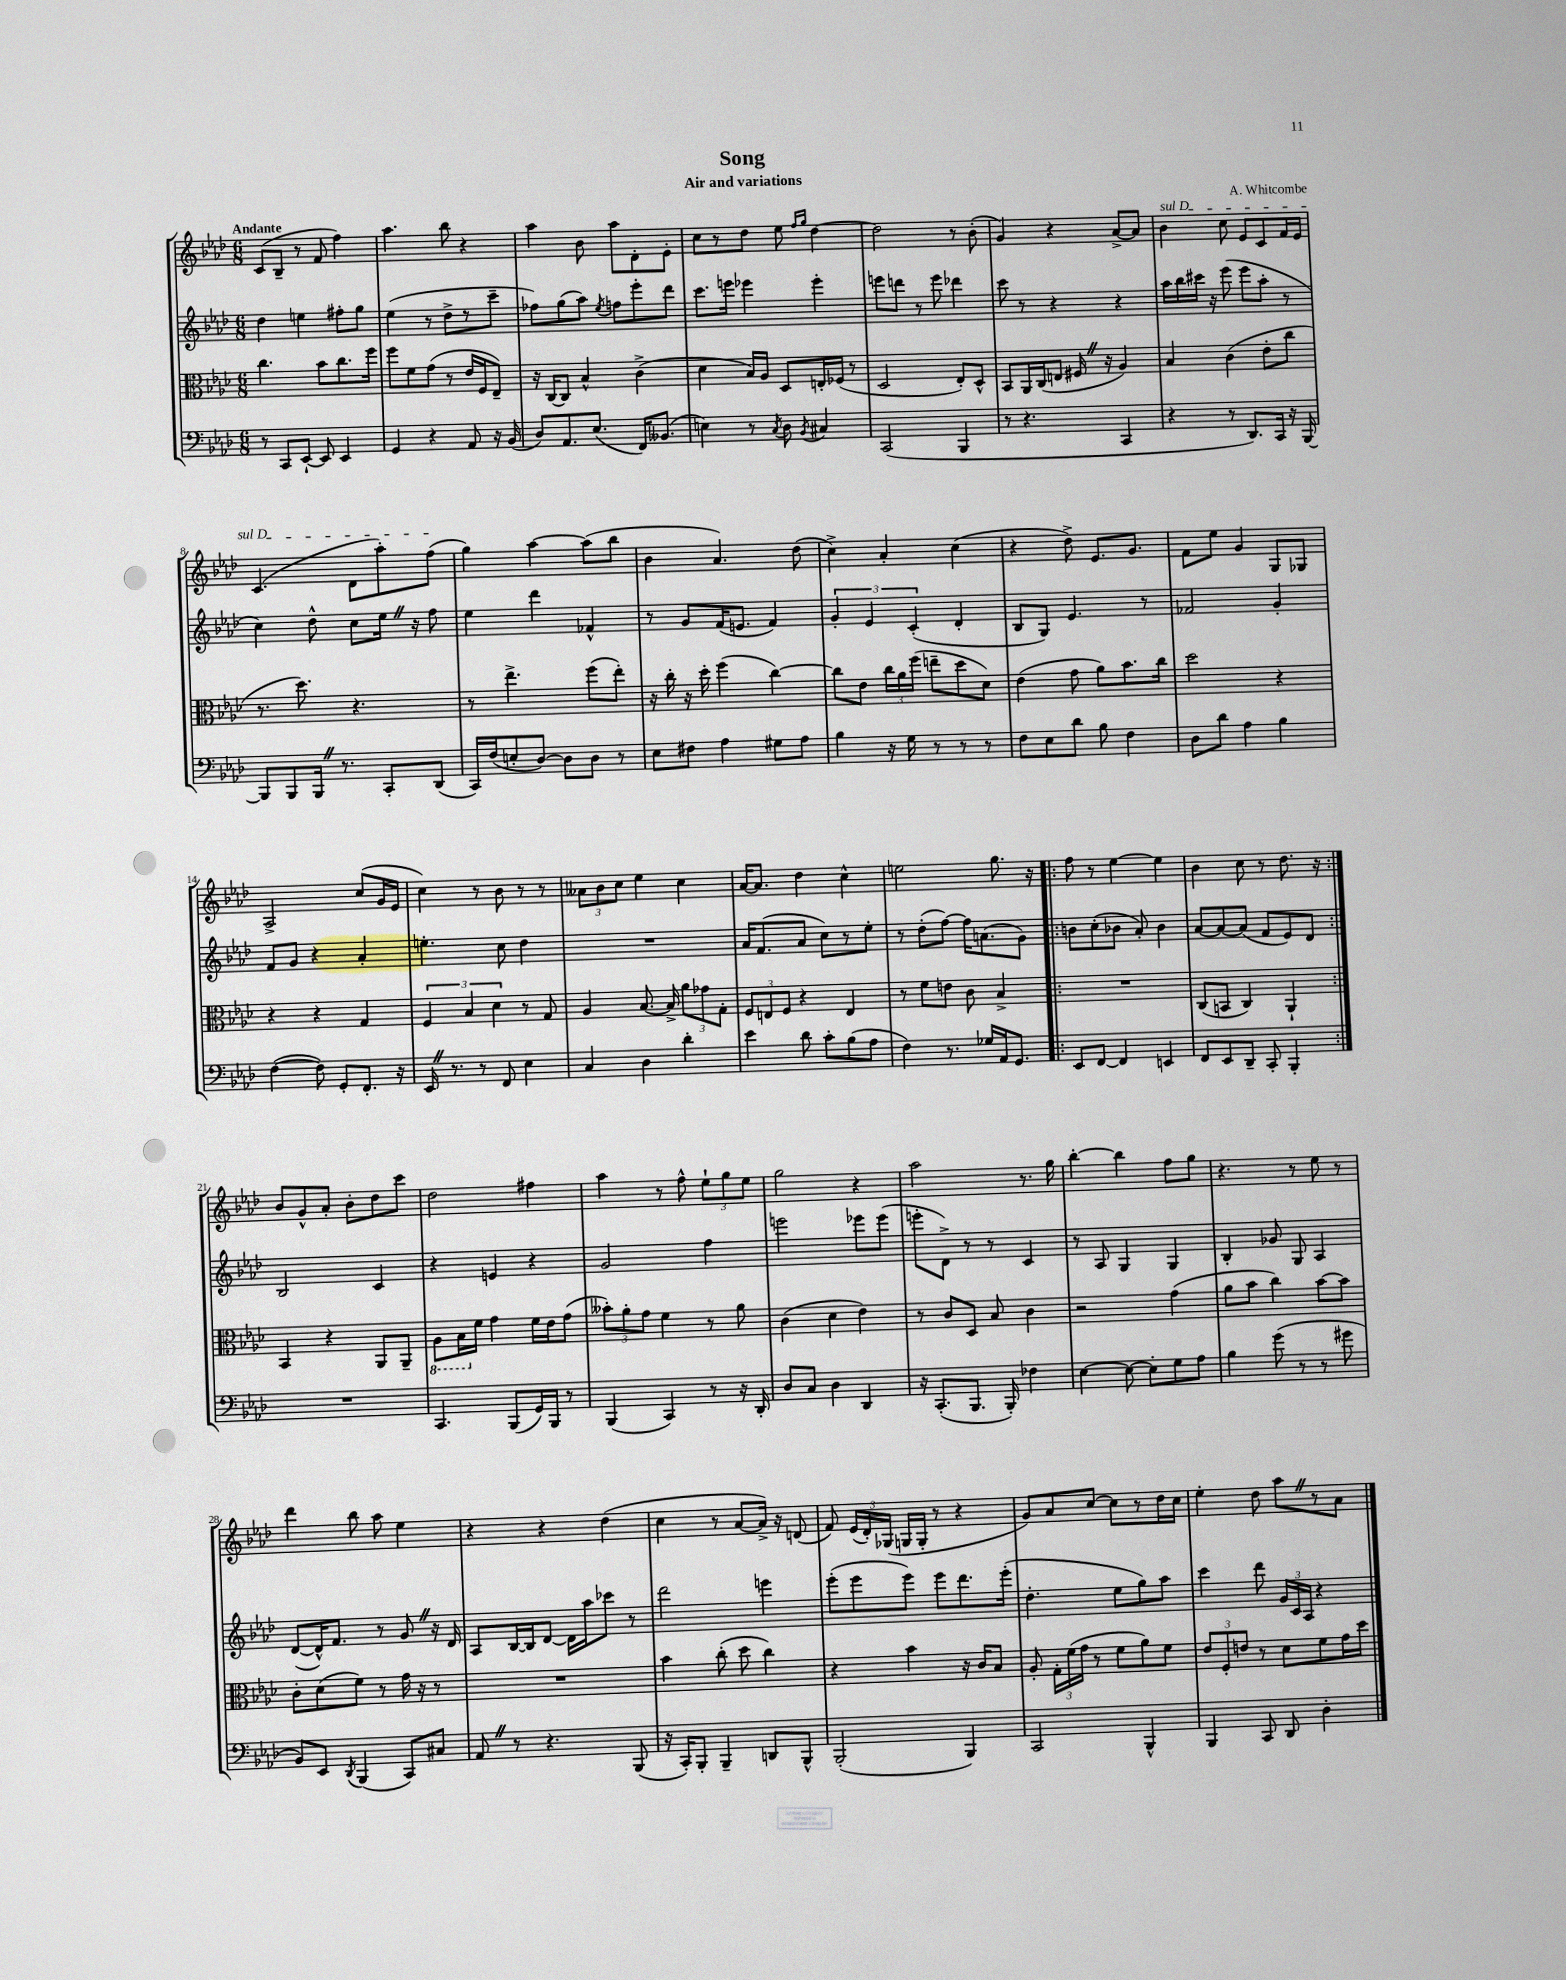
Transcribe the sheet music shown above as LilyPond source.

\header { title = "Song" composer = "A. Whitcombe" subtitle = "Air and variations" }
<<
\new StaffGroup <<
\new Staff = "s0" {
    \clef treble \key aes \major \numericTimeSignature \time 6/8 \tempo "Andante"
    \autoBeamOff c'8[( bes8]-- r8 f'8 f''4) |
    aes''4. bes''8 r4 |
    aes''4 bes'8 aes''8[ des'8-. ees'8]-. |
    c''8[ r8 des''8] ees''8 \grace { f''16[ g''16] } des''4~ |
    des''2 r8 bes'8-.( |
    g'4) r4 aes'8[~-> aes'8] |
    \once \override TextSpanner.bound-details.left.text = \markup { \italic "sul D" } bes'4\startTextSpan c''8 ees'8[ c'8 f'16 ees'16] |
    c'4.( des'8[ aes''8-.) f''8]\stopTextSpan( |
    g''4) aes''4~ aes''8[( bes''8] |
    bes'4 aes'4.) des''8( |
    c''4->) aes'4-. c''4( |
    r4 des''8->) ees'8.[ g'8.] |
    f'8[ ees''8] g'4 g8[ ges8] |
    aes2-> c''8[( g'16 ees'16] |
    c''4) r8 bes'8 r8 r8 |
    \tuplet 3/2 { aeses'8[ bes'8 c''8] } ees''4 c''4 |
    aes'16[~ aes'8.] des''4 c''4-^ |
    e''2 g''8. r16 |
    \repeat volta 2 { f''8 r8 ees''4~ ees''4 |
    bes'4 c''8 r8 des''8. r16 | }
    bes'8[ g'8-^ aes'8]-. bes'8[-. des''8 c'''8] |
    des''2 fis''4 |
    aes''4 r8 f''8-^ \tuplet 3/2 { ees''8[-! g''8 ees''8] } |
    g''2 r4 |
    aes''2 r8. g''16 |
    bes''4~-. bes''4 f''8[ g''8] |
    r4. r8 ees''8 r8 |
    des'''4 bes''8 aes''8 ees''4 |
    r4 r4 des''4( |
    c''4 r8 aes'8[~ aes'16]->) r16 d'8( |
    f'8) \tuplet 3/2 { ees'16[( des'16-.) ges16]( } g16[ g16]-. r8 r4 |
    g'8[) aes'8 c''8]~ c''8[ r8 des''16 c''16] |
    ees''4-. des''8 aes''8[ \once \override BreathingSign.text = \markup { \musicglyph "scripts.caesura.straight" } \breathe r8 aes'8] \bar "|." |
}
\new Staff = "s1" {
    \clef treble \key aes \major \numericTimeSignature \time 6/8
    \autoBeamOff des''4 e''4 fis''8[-. g''8] |
    ees''4( r8 des''8[-> r8 c'''8]-- |
    fes''8[) g''8( aes''8]) \acciaccatura { ees''8 } f''8[ ees'''8-. des'''8] |
    c'''8.[ e'''16] ees'''4 ees'''4-. |
    e'''8[ d'''8] r8 e'''8 des'''4 |
    c'''8 r8 r4 r4 |
    aes''16[ bes''16 cis'''16] r16 ees'''8( ees'''8[ aes''8]-. r8 |
    c''4) des''8-^ c''8[ ees''16] \once \override BreathingSign.text = \markup { \musicglyph "scripts.caesura.straight" } \breathe r16 f''8 |
    ees''4 des'''4 fes'4-^ |
    r8 g'8[ f'16( e'8.] f'4) |
    \tuplet 3/2 { g'4-. ees'4 c'4-.( } des'4-. |
    bes8[ g8]) ees'4. r8 |
    fes'2 g'4-. |
    f'8[ g'8] r4 aes'4-. |
    e''4.-. c''8 des''4 |
    R2. |
    aes'16[ f'8.( aes'8] c''8[) r8 ees''8]-. |
    r8 des''8[-.( f''8]~) f''16[ a'8.( g'8]) |
    \repeat volta 2 { b'8[ c''8-.( bes'8] aes'8-.) bes'4 |
    aes'8[~ aes'8~ aes'8]( f'8[ ees'8) des'8] | }
    bes2 c'4 |
    r4 e'4 r4 |
    g'2 f''4 |
    e'''2 ees'''8[ ees'''8]( |
    e'''8[-. des'8]->) r8 r8 c'4 |
    r8 aes8 g4 g4 |
    bes4-. ges'8 g8 aes4 |
    des'8[~( des'16-^) f'8.] r8 g'8 \once \override BreathingSign.text = \markup { \musicglyph "scripts.caesura.straight" } \breathe r16 des'16 |
    aes8[ bes16~ bes16 des'8]~ des'16[ aes''16 ces'''8] r8 |
    des'''2 e'''4 |
    ees'''8[-.( ees'''8 ees'''8]) ees'''8[ des'''8. ees'''16]-.( |
    des''4.-. ees''8[ g''8) aes''8] |
    c'''4 des'''8 \tuplet 3/2 { g'16[ c'16 aes16] } r4 \bar "|." |
}
\new Staff = "s2" {
    \clef alto \key aes \major \numericTimeSignature \time 6/8
    \autoBeamOff c''4. bes'8[ c''8. f''16] |
    f''8[ f'8 g'8]( r8 ees'16[ f16 ees8]--) |
    r16 c16[~ c8] bes4-^ c'4->( |
    des'4 bes16[) aes16] des8[ e16-. fes16]( r8 |
    des2 ees8[-.) des8]-^ |
    bes,8[ aes,16 c16( e8] fis16 \once \override BreathingSign.text = \markup { \musicglyph "scripts.caesura.straight" } \breathe r16 aes4) |
    bes4 c'4( ees'8[-. c''8] |
    r8. des''8.) r4. |
    r8 ees''4.-> f''8[( ees''8]-.) |
    r16 c''16-. r16 des''16-. f''4( c''4~) |
    c''8[ ees'8] \tuplet 3/2 { c''16[ aes'16 f''16]( } e''8[-- des''8 des'8]) |
    ees'4( g'8 aes'8[) bes'8. c''16] |
    des''2 r4 |
    r4 r4 g4 |
    \tuplet 3/2 { f4 bes4 des'4 } r8 g8 |
    aes4 bes8.~ bes16-> \tuplet 3/2 { aes'8[ ges'8 g8]-. } |
    \tuplet 3/2 { f8[ e8 f8] } r4 e4 |
    r8 f'8[ e'8] c'8 bes4-> |
    \repeat volta 2 { R2. |
    c8[( b,8] c4) aes,4-! | }
    bes,4 r4 aes,8[ aes,8]-- |
    \ottava #-1 aes,8[ bes,16 \ottava #0 f'16] g'4 f'16[ ees'16 g'8]( |
    \tuplet 3/2 { beses'8[-.) aes'8-. g'8] } f'4 r8 aes'8 |
    c'4( des'4 ees'4) |
    r8 c'8[ des8] bes8 c'4 |
    r2 g'4( |
    aes'8[ bes'8] c''4) bes'8[~ bes'8] |
    c'8[-. des'8( f'8]) r8 g'16 r16 r8 |
    R2. |
    bes'4 c''8-.( des''8 c''4) |
    r4 bes'4 r16 c'16[ bes8] |
    aes8-. \tuplet 3/2 { g16[-. f'16( g'16] } r8 f'8[ aes'8) f'8] |
    \tuplet 3/2 { ees'8[ f8-. e'8] } r8 des'8[ f'8 g'16 des''16] \bar "|." |
}
\new Staff = "s3" {
    \clef bass \key aes \major \numericTimeSignature \time 6/8
    \autoBeamOff r8 c,8[ ees,8]~-! ees,8 ees,4 |
    g,4 r4 aes,8 r16 bes,16( |
    des8[) aes,8. ees8.]( f,16[) beses,8.]( |
    e4) r8 \acciaccatura { c8 } des8 \acciaccatura { bes,8 } cis4 |
    c,2( bes,,4 |
    r8 r4. c,4 |
    r4 r8 des,8.[) c,16] r16 bes,,16~ |
    bes,,8[ bes,,8 bes,,16] \once \override BreathingSign.text = \markup { \musicglyph "scripts.caesura.straight" } \breathe r8. c,8[-. des,8]( |
    c,16[) f16( e8-. des8]~) des8[ des8] r8 |
    ees8[ fis8] aes4 gis8[ aes8] |
    bes4 r16 g16 r8 r8 r8 |
    f8[ ees8 des'8] bes8 f4 |
    des8[ des'8] aes4 bes4 |
    f4~( f8) g,8[-. f,8.]-. r16 |
    ees,16 \once \override BreathingSign.text = \markup { \musicglyph "scripts.caesura.straight" } \breathe r8. r8 f,8 ees4 |
    c4 des4 des'4-. |
    ees'4 des'8 c'8[-. bes8( aes8] |
    f4) r8. ges16[ aes,16 g,8.] |
    \repeat volta 2 { ees,8[ f,8]~ f,4 e,4 |
    f,8[ ees,8 des,8]-- c,8-. bes,,4-. | }
    R2. |
    c,4. bes,,8[( g,16) bes,,16] r8 |
    bes,,4( c,4) r8 r16 des,16-. |
    des8[ c8] des4 des,4 |
    r16 c,8.[-.( bes,,8.] bes,,16-.) fes4 |
    ees4~ ees8~ ees8[-. g8 aes8] |
    bes4 g'8( r8 r8 gis'8 |
    bes,8[) ees,8] \acciaccatura { des,8 } bes,,4( c,8[) cis8] |
    aes,8 \once \override BreathingSign.text = \markup { \musicglyph "scripts.caesura.straight" } \breathe r8 r4. bes,,8( |
    r16 c,16[-.) bes,,8]-. bes,,4-- d,8[ bes,,8]-^ |
    bes,,2-.( bes,,4) |
    c,2 bes,,4-^ |
    bes,,4 c,8 des,8 des4-. \bar "|." |
}
>>
>>
